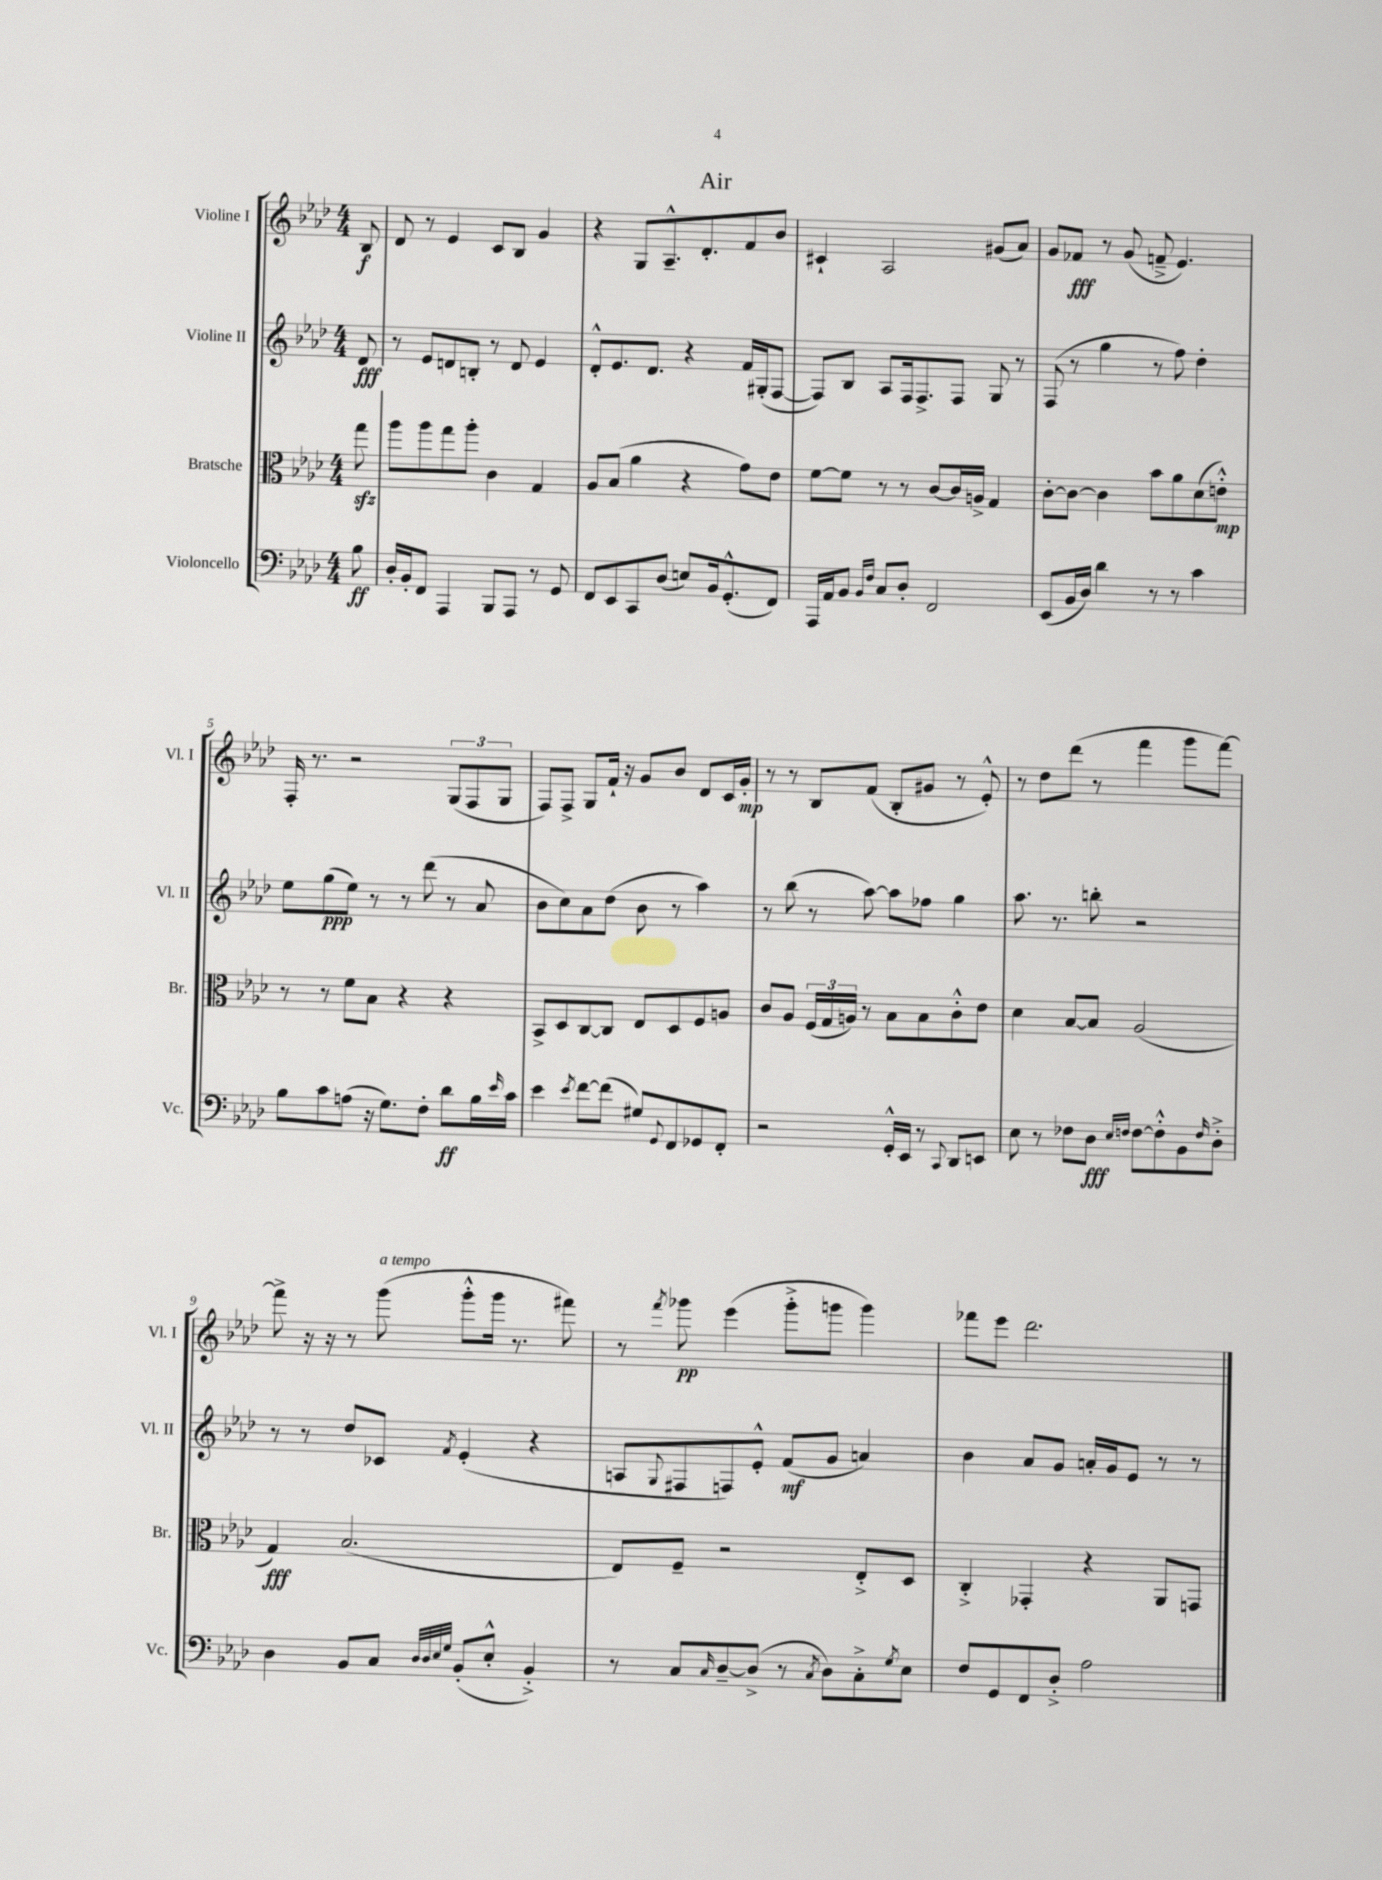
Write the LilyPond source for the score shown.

\header { title = "Air" }
<<
\new StaffGroup <<
\new Staff = "s0" \with { instrumentName = "Violine I" shortInstrumentName = "Vl. I" } {
    \clef treble \key aes \major \numericTimeSignature \time 4/4 \partial 8
    bes8\f |
    des'8 r8 ees'4 c'8 bes8 g'4 |
    r4 g8 aes8.---^ des'8.-. f'8 bes'8 |
    cis'4-! aes2 gis'8( aes'8) |
    g'8 fes'8\fff r8 g'8( f'8---> ees'4.) |
    f16-. r8. r2 \tuplet 3/2 { g8( f8 g8 } |
    f8) f8-> g8 f'16-! r16 g'8 bes'8 des'8 c'16 g'16-.\mp |
    r8 r8 bes8 f'8( bes8-. gis'8 r8 ees'8-.-^) |
    r8 des''8 des'''8( r8 f'''4 g'''8 f'''8~) |
    f'''8-> r16 r16 r8 g'''8^\markup { \italic "a tempo" }( g'''8-.-^ g'''16 r8. fis'''8) |
    r8 \acciaccatura { f'''8 } ges'''8\pp ees'''4( ges'''8-.-> g'''8 g'''4) |
    fes'''8 ees'''8 des'''2. \bar "|." |
}
\new Staff = "s1" \with { instrumentName = "Violine II" shortInstrumentName = "Vl. II" } {
    \clef treble \key aes \major \numericTimeSignature \time 4/4 \partial 8
    des'8\fff |
    r8 ees'8 d'8 b8-. r8 d'8 ees'4 |
    des'8-.-^ ees'8. des'8. r4 f'16 gis16-.( f8~ |
    f8) bes8 aes8 f16 f8.-> f8 g8 r8 |
    f8( r8 g''4 r8 f''8) des''4-. |
    ees''8 g''8\ppp( ees''8) r8 r8 des'''8( r8 aes'8 |
    bes'8 c''8) aes'8 des''8( bes'8 r8 aes''4) |
    r8 bes''8( r8 aes''8~) aes''8 fes''8 g''4 |
    aes''8. r8. b''8-. r2 |
    r8 r8 des''8 ces'8 \acciaccatura { f'8 } ees'4-.( r4 |
    a8 \appoggiatura { g8 } fis8 f8) ees'8-.-^ f'8\mf( g'8 a'4) |
    bes'4 aes'8 g'8 a'16-. g'16 ees'8 r8 r8 \bar "|." |
}
\new Staff = "s2" \with { instrumentName = "Bratsche" shortInstrumentName = "Br." } {
    \clef alto \key aes \major \numericTimeSignature \time 4/4 \partial 8
    g''8\sfz |
    aes''8 aes''8 g''8 aes''8-. c'4 g4 |
    aes8 bes8( aes'4 r4 g'8) ees'8 |
    f'8~ f'8 r8 r8 c'8~ c'16 a16-> g4 |
    c'8~-. c'8~ c'4 bes'8 aes'8 des'8( e'8-.-^\mp) |
    r8 r8 f'8 bes8 r4 r4 |
    bes,8-> des8 c8~ c8 ees8 des8 f8 a8 |
    c'8 aes8 \tuplet 3/2 { f16( g16 a16) } r8 bes8 bes8 c'8-.-^ ees'8 |
    des'4 bes8~ bes8 aes2( |
    g4\fff) bes2.( |
    ees8) f8-- r2 ees8-.-> des8 |
    c4-.-> ges,4-. r4 aes,8 g,8 \bar "|." |
}
\new Staff = "s3" \with { instrumentName = "Violoncello" shortInstrumentName = "Vc." } {
    \clef bass \key aes \major \numericTimeSignature \time 4/4 \partial 8
    bes8\ff |
    des16-. bes,16-. f,8 aes,,4 bes,,8 aes,,8 r8 g,8 |
    f,8 ees,8 c,8 des8( e8) bes,16 g,8.-.-^( f,8) |
    aes,,16 aes,16 bes,8 \grace { bes,16 f16 } c8 des8-. f,2 |
    ees,8( bes,16 des16) des'4 r8 r8 c'4 |
    bes8 c'8 a8( r16 g8.) f8-. des'8\ff bes16 \grace { ees'16 } c'16 |
    ees'4 \acciaccatura { ees'8 } f'8~ f'8( gis8) \appoggiatura { g,8 } f,8 ges,8 f,8-. |
    r2 g,16-.-^ ees,16 r8 \appoggiatura { c,8 } des,8 e,8 |
    ees8 r8 fes8 des8\fff \grace { ees16 f16 } f8~ f8-.-^ bes,8 \grace { f16 } des8-.-> |
    des4 bes,8 c8 \grace { des32 des32 ees32 g32 } bes,8-.( ees8-.-^ bes,4-.->) |
    r8 c8 \grace { c16 } des8~-- des8->( r8 \acciaccatura { c8 } des8) c8-.-> \acciaccatura { g8 } ees8 |
    f8 g,8 f,8 des8-.-> aes2 \bar "|." |
}
>>
>>
